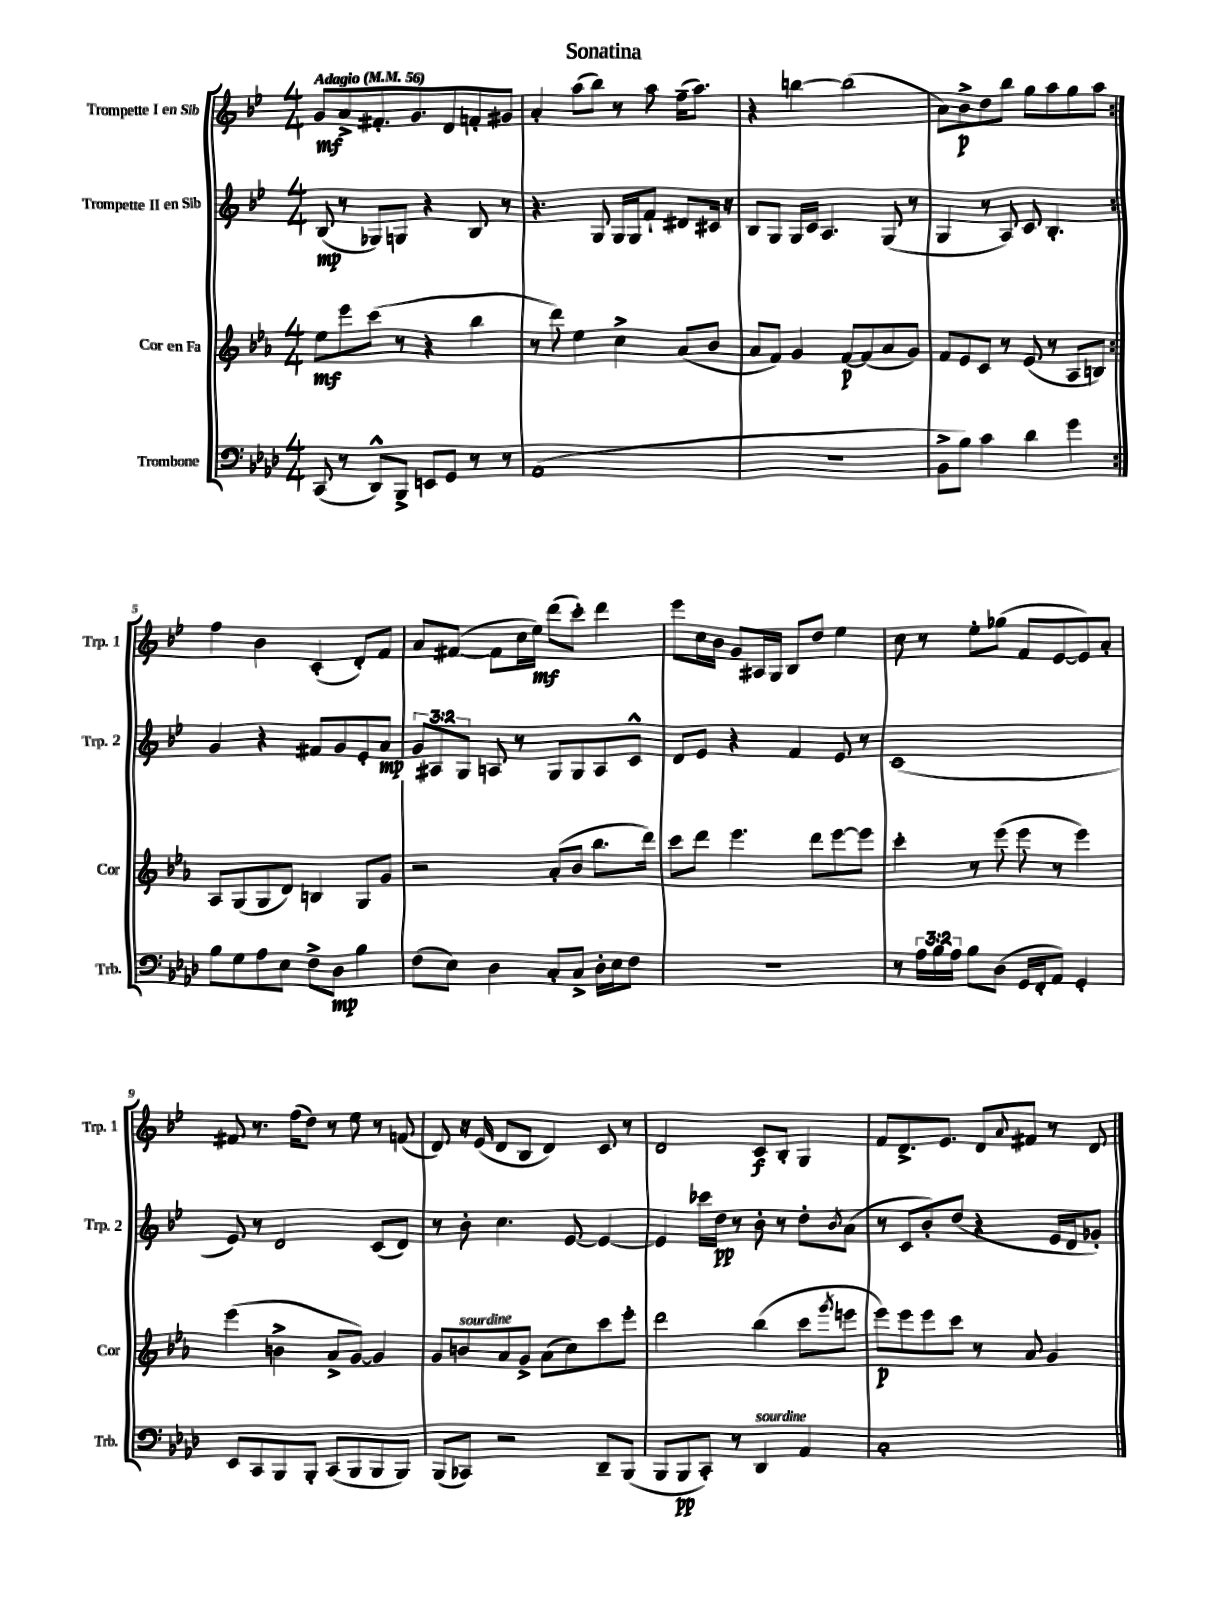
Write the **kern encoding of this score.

**kern	**dynam	**kern	**dynam	**kern	**dynam	**kern	**dynam
*part4	*part4	*part3	*part3	*part2	*part2	*part1	*part1
*staff4	*staff4	*staff3	*staff3	*staff2	*staff2	*staff1	*staff1
*I"Trombone	*	*I"Cor en Fa	*	*I"Trompette II en Sib	*	*I"Trompette I en Sib	*
*I'Trb.	*	*I'Cor	*	*I'Trp. 2	*	*I'Trp. 1	*
*clefF4	*	*clefG2	*	*clefG2	*	*clefG2	*
*k[b-e-a-d-]	*	*k[b-e-a-]	*	*k[b-e-]	*	*k[b-e-]	*
*M4/4	*	*M4/4	*	*M4/4	*	*M4/4	*
*MM56	*	*MM56	*	*MM56	*	*MM56	*
=1	=1	=1	=1	=1	=1	=1	=1
!	!	!	!	!	!	!LO:TX:a:B:t=Adagio	!
(8CC/	.	8ee-\L	mf	(8B-/	mp	8g/L	mf
8r	.	8eee-\	.	8r	.	8a^/	.
8DD-^^/L)	.	(8ccc\J	.	8G-X/L)	.	8.f#X'/	.
8BBB-^/J	.	8r	.	8Gn/J	.	.	.
.	.	.	.	.	.	8.g/	.
8EEn/L	.	4r	.	4r	.	.	.
8GG/J	.	.	.	.	.	8d/	.
8r	.	4bb-\	.	8B-/	.	8fn'/	.
8r	.	.	.	8r	.	8g#X/J	.
=2	=2	=2	=2	=2	=2	=2	=2
(1AA-	.	8r	.	4.r	.	4a'/	.
.	.	8ddd\)	.	.	.	.	.
.	.	4ee-\	.	.	.	(8aa\L	.
.	.	.	.	8G/	.	8bb-\J)	.
.	.	4cc^\	.	16G/LL	.	8r	.
.	.	.	.	16G/J	.	.	.
.	.	.	.	8f`/J	.	8aa\	.
.	.	(8a-/L	.	8d#X/L	.	(16ff~\KL	.
.	.	.	.	.	.	8.aa\J)	.
.	.	8b-/J	.	16c#X/Jk	.	.	.
.	.	.	.	16r	.	.	.
=3	=3	=3	=3	=3	=3	=3	=3
1r	.	8a-/L	.	8B-/L	.	4r	.
.	.	8f/J)	.	8G/J	.	.	.
.	.	4g/	.	16G/LL	.	[4bbn\	.
.	.	.	.	16c/JJ	.	.	.
.	.	.	.	4.A/	.	.	.
.	.	[8f/L	p	.	.	(2bb\]	.
.	.	(8f/]	.	.	.	.	.
.	.	8a-/	.	(8G/	.	.	.
.	.	8g/J)	.	8r	.	.	.
=4	=4	=4	=4	=4	=4	=4	=4
8BB-^\L	.	8f/L	.	4G/	.	8a\L)	.
8B-\J)	.	8e-/	.	.	.	8b-^\	p
4c\	.	8c/J	.	8r	.	8dd\	.
.	.	8r	.	8A/)	.	8bb-\J	.
4d-\	.	(8e-/	.	8c/	.	8gg\L	.
.	.	8r	.	4.B-'/	.	8aa\	.
4g\	.	8A-/L	.	.	.	8gg\	.
.	.	8Bn/J)	.	.	.	8aa\J	.
!!LO:LB:g=z
=5:|!	=5:|!	=5:|!	=5:|!	=5:|!	=5:|!	=5:|!	=5:|!
8B-\L	.	8A-/L	.	4g/	.	4ff\	.
8G\	.	(8G/	.	.	.	.	.
8A-\	.	8G/	.	4r	.	4b-\	.
8E-\J	.	8d/J)	.	.	.	.	.
8F^\L	.	4Bn/	.	8f#X/L	.	(4c'/	.
8D-\J	mp	.	.	8g/	.	.	.
4B-\	.	8G/L	.	8e-'/	.	8d'/L)	.
.	.	8g/J	.	8a/J	mp	8f/J	.
=6	=6	=6	=6	=6	=6	=6	=6
(8F\L	.	2r	.	12g/L	.	8a/L	.
.	.	.	.	12A#X/	.	.	.
8E-\J)	.	.	.	.	.	([8f#X/J	.
.	.	.	.	12G/J	.	.	.
4D-\	.	.	.	8An/	.	8f#\L]	.
.	.	.	.	8r	.	16cc\L	.
.	.	.	.	.	.	16ee-\JJ)	mf
8C'/L	.	(8a-'/L	.	8G/L	.	(8ddd\L	.
8C^/J	.	8b-/J	.	8G/	.	8ccc'\J)	.
16D-'\LL	.	8.bb-\L	.	8A/	.	4ddd\	.
16E-\J	.	.	.	.	.	.	.
8F\J	.	.	.	8c^^/J	.	.	.
.	.	16ddd\Jk)	.	.	.	.	.
=7	=7	=7	=7	=7	=7	=7	=7
1r	.	8ccc\L	.	8d/L	.	8eee-\L	.
.	.	8ddd\J	.	8e-/J	.	16cc\L	.
.	.	.	.	.	.	16b-\JJ	.
.	.	4.eee-\	.	4r	.	8g/L	.
.	.	.	.	.	.	16A#X/L	.
.	.	.	.	.	.	16G/JJ	.
.	.	.	.	4f/	.	8B-/L	.
.	.	8ddd\L	.	.	.	8dd/J	.
.	.	[8eee-\	.	8e-/	.	4ee-\	.
.	.	8eee-\J]	.	8r	.	.	.
=8	=8	=8	=8	=8	=8	=8	=8
8r	.	4ccc'\	.	(1c	.	8cc\	.
24A-\LL	.	.	.	.	.	8r	.
24B-\	.	.	.	.	.	.	.
24A-\JJ	.	.	.	.	.	.	.
8B-\L	.	8r	.	.	.	8ee-'\L	.
(8D-\J	.	(8eee-\	.	.	.	(8gg-X\J	.
16GG/LL	.	8eee-\	.	.	.	8f/L	.
16FF'/J	.	.	.	.	.	.	.
8AA-/J)	.	8r	.	.	.	[8e-/	.
4GG'/	.	4eee-\)	.	.	.	8e-/])	.
.	.	.	.	.	.	8a'/J	.
!!LO:LB:g=z
=9	=9	=9	=9	=9	=9	=9	=9
8EE-/L	.	(4eee-\	.	8e-/)	.	8f#X/	.
8CC/	.	.	.	8r	.	8.r	.
8BBB-/	.	4bn^\	.	2d/	.	.	.
.	.	.	.	.	.	(16ff\KL	.
8BBB-'/J	.	.	.	.	.	8dd\J)	.
(8CC/L	.	8a-^/L	.	.	.	8r	.
8BBB-/	.	[8g/J)	.	.	.	8ee-\	.
8BBB-/	.	4g/]	.	(8c/L	.	8r	.
8BBB-/J)	.	.	.	8d/J)	.	(8fn/	.
=10	=10	=10	=10	=10	=10	=10	=10
(8BBB-/L	.	8g/L	.	8r	.	8d/)	.
!	!	!LO:TX:a:i:t=sourdine	!	!	!	!	!
8CC-X/J)	.	8bn/	.	8b-'\	.	16r	.
.	.	.	.	.	.	(16e-/	.
2r	.	8a-/	.	4.cc\	.	8d/L	.
.	.	8g^/J	.	.	.	8B-/J	.
.	.	(8a-\L	.	.	.	4d/)	.
.	.	8cc\)	.	[8e-/	.	.	.
8DD-~/L	.	8ccc\	.	4e-/_	.	8c/	.
(8BBB-/J	.	8eee-'\J	.	.	.	8r	.
=11	=11	=11	=11	=11	=11	=11	=11
8BBB-/L	.	2ddd\	.	4e-/]	.	2d/	.
8BBB-/	pp	.	.	.	.	.	.
8CC'/J)	.	.	.	16ccc-X\LL	.	.	.
.	.	.	.	16dd\JJ	pp	.	.
8r	.	.	.	8r	.	.	.
!LO:TX:a:i:t=sourdine	!	!	!	!	!	!	!
4DD-/	.	(4bb-\	.	8b-'\	.	8c/L	f
.	.	.	.	8r	.	8B-'/J	.
4AA-/	.	8ccc\L	.	8dd'\L	.	4G/	.
.	.	8qggg/	.	8qb-/	.	.	.
.	.	8eeen\J	.	(8a\J	.	.	.
=12	=12	=12	=12	=12	=12	=12	=12
1C'	.	8eee-\L)	p	8r	.	8f/L	.
.	.	8eee-\	.	8c/L	.	8.d^/	.
.	.	8eee-\	.	8b-'/)	.	.	.
.	.	.	.	.	.	8.e-/J	.
.	.	8ccc\J	.	(8dd/J	.	.	.
.	.	8r	.	4r	.	8d/L	.
.	.	.	.	.	.	8qqa/	.
.	.	8a-/	.	.	.	8f#X/J	.
.	.	4g/	.	16e-/LL	.	8r	.
.	.	.	.	16d/J	.	.	.
.	.	.	.	8g-X'/J)	.	8d/	.
==	==	==	==	==	==	==	==
*-	*-	*-	*-	*-	*-	*-	*-
